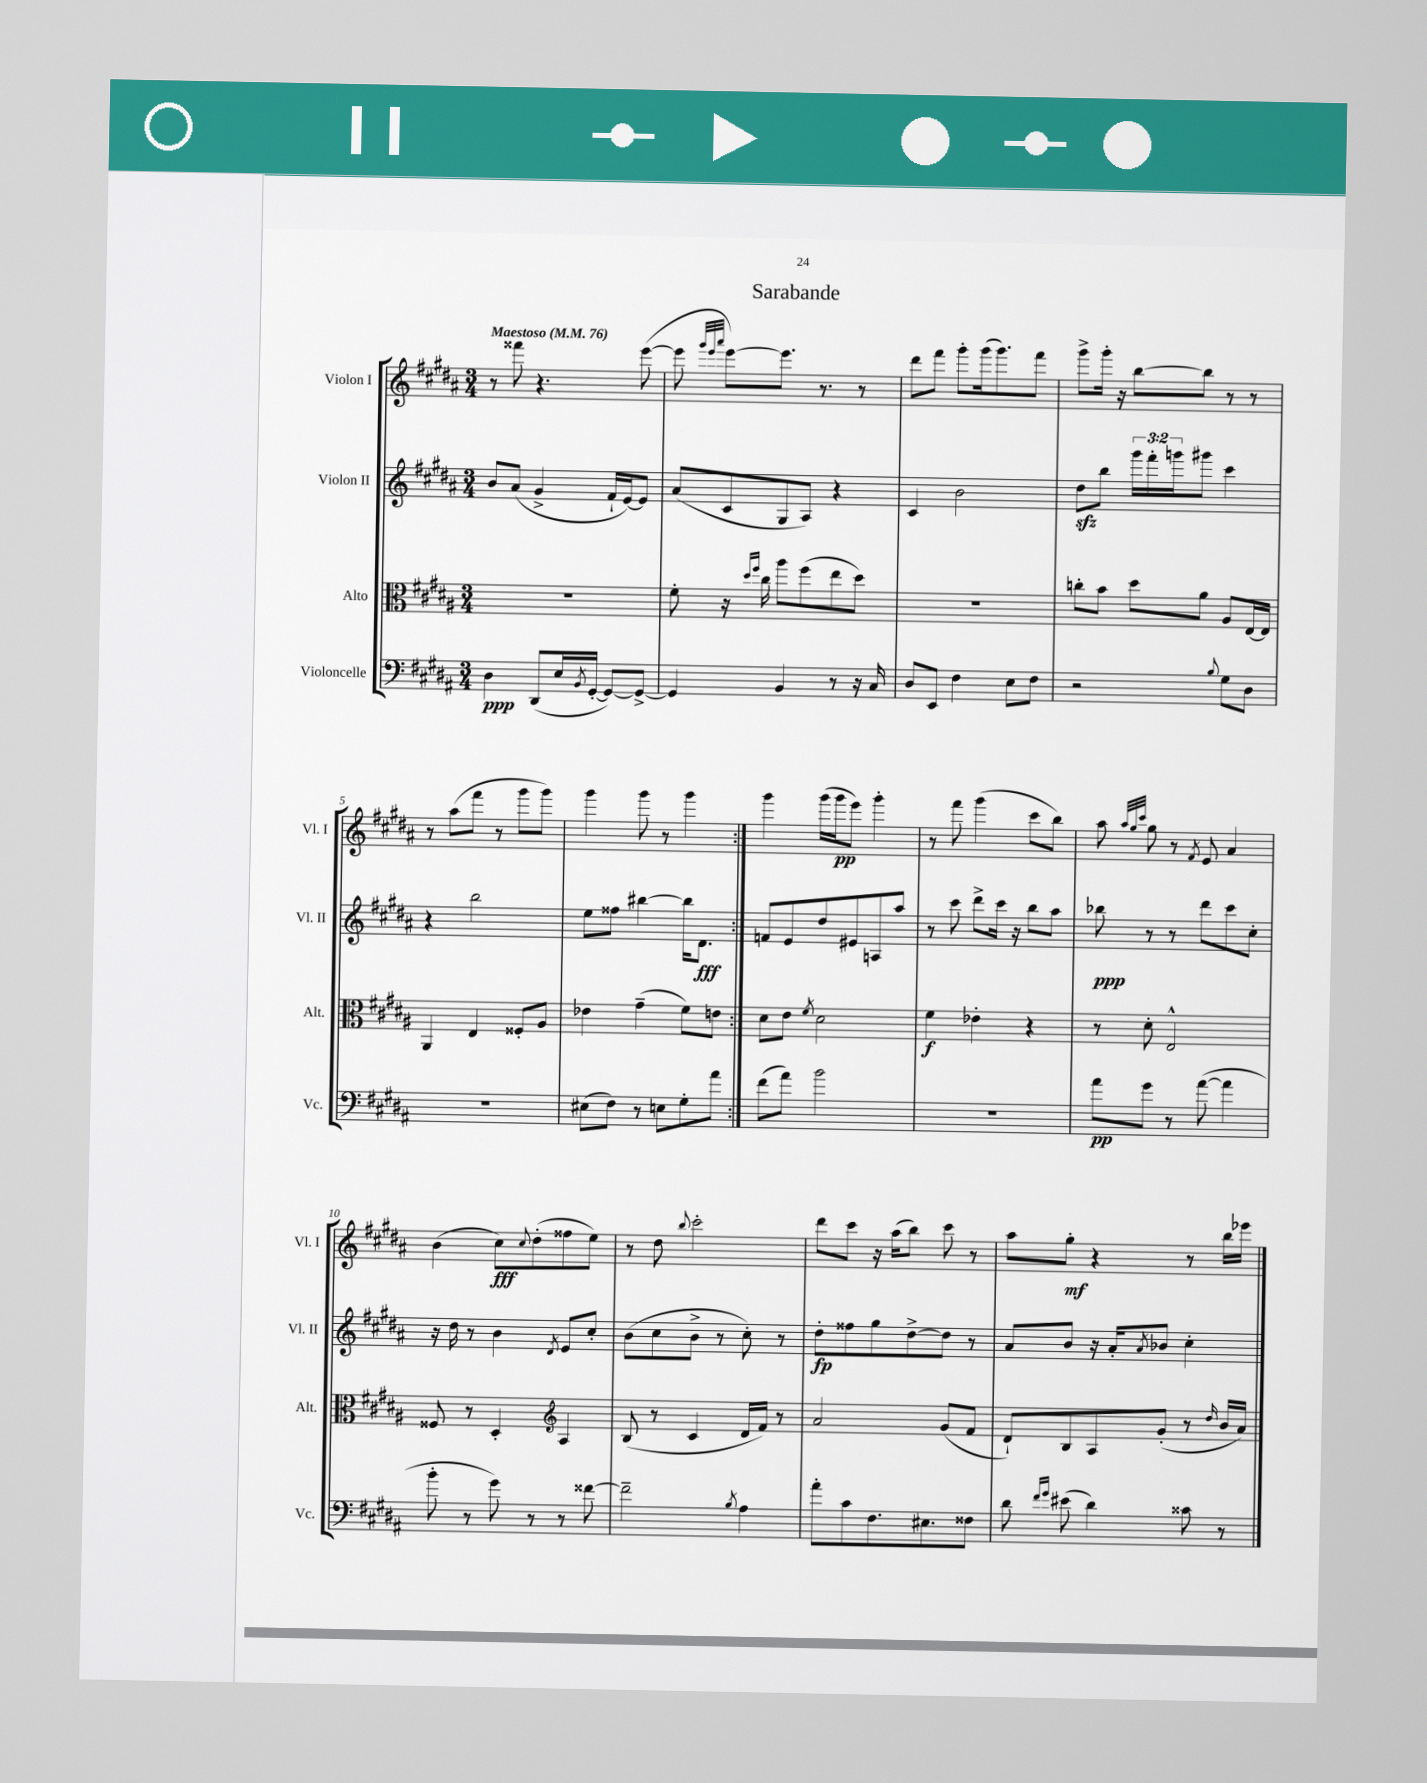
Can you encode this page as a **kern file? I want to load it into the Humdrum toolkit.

**kern	**kern	**kern	**kern
*staff4	*staff3	*staff2	*staff1
*clefF4	*clefC3	*clefG2	*clefG2
*k[f#c#g#d#a#]	*k[f#c#g#d#a#]	*k[f#c#g#d#a#]	*k[f#c#g#d#a#]
*M3/4	*M3/4	*M3/4	*M3/4
*MM76	*MM76	*MM76	*MM76
4D#	2.r	8b	8r
.	.	(8a#	8fff##
(8DD#	.	4g#^	4.r
16E	.	.	.
8qBB	.	.	.
[16GG#'	.	.	.
8GG#_)	.	16f#`	.
.	.	[16e)	.
8GG#^_	.	8e]	([8eee
=	=	=	=
4GG#]	8f#'	(8a#	8eee]
.	.	.	32qqggg#
.	.	.	32qqeee
.	.	.	32qqaaa#
.	16r	8c#	[8eee)
.	16qqdd#	.	.
.	16qqff#	.	.
.	16cc#	.	.
4BB	8aa#	8G#	8.eee]
.	(8ff#	8A#)	.
.	.	.	8.r
8r	8ee	4r	.
16r	8dd#)	.	8r
16C#	.	.	.
=	=	=	=
8D#	2.r	4c#	8ddd#
8EE	.	.	8fff#
4F#	.	2b	8ggg#'
.	.	.	(16ggg#
.	.	.	8.ggg#)
8E	.	.	.
8F#	.	.	8fff#
=	=	=	=
2r	8cc'	8dd#	8ggg#^
.	8b	8bb	16ggg#'
.	.	.	16r
.	8dd#	24ggg#	[8bb
.	.	24fff#'	.
.	.	24ggg	.
.	8a#	8ggg#	8bb]
8qqB	.	.	.
8G#	8A#	4ccc#	8r
8D#	[16E	.	8r
.	16E]	.	.
=	=	=	=
2.r	4AA#	4r	8r
.	.	.	(8aa#
.	4E	2bb	8fff#
.	.	.	8r
.	8F##'	.	8ggg#
.	8A#	.	8ggg#)
=	=	=	=
(8E#	4e-	8ee	4ggg#
8F#)	.	8ff##	.
8r	(4g#~	[4bb#	8ggg#
8E	.	.	8r
8G#'	8f#)	16bb#]	4ggg#
.	.	8.d#	.
8a#	8e	.	.
=:|!	=:|!	=:|!	=:|!
(8f#	8d#	8f	4ggg#
8a#)	8e	8e	.
.	8qf#	.	.
2b	2d#	8dd#	(16ggg#
.	.	.	16ggg#
.	.	8e#	8eee)
.	.	8A	4ggg#'
.	.	8aa#	.
=	=	=	=
2.r	4f#	8r	8r
.	.	8ccc#	8fff#
.	4e-'	8ddd#^	(4ggg#
.	.	16ccc#	.
.	.	16r	.
.	4r	8bb	8ccc#
.	.	8aa#	8bb)
=	=	=	=
8a#	8r	8bb-	8aa#
.	.	.	32qqaa#
.	.	.	32qqgg#
.	.	.	32qqccc#
8g#	8d#'	8r	8gg#
8r	2E^^	8r	8r
.	.	.	8qf#
([8a#	.	8ddd#	8e
4a#]	.	8ccc#	4a#
.	.	8cc#'	.
=	=	=	=
8b'	8F##	16r	(4b
.	.	16dd#	.
8r	8r	8r	.
8g#)	4D#'	4b	8cc#)
.	.	.	8qqcc#
8r	.	.	(8dd#'
*	*clefG2	*	*
.	.	8qd#	.
8r	4A#	8e	8ff##
[8f##	.	8cc#'	8ee)
=	=	=	=
2f##~]	(8B	(8b	8r
.	8r	8cc#	8dd#
.	.	.	8qqbb
.	4c#	8b^	2ccc#'
.	.	8r	.
8qB	.	.	.
4A#	16d#	8cc#')	.
.	16f#)	.	.
.	8r	8r	.
=	=	=	=
8a#'	2a#	8dd#'	8ddd#
8c#	.	8ff##	8ccc#
8.F#	.	8gg#	16r
.	.	.	(16aa#
.	.	[8dd#^	8bb)
8.E#	.	.	.
.	(8g#	8dd#]	8ccc#
8F##	8f#	8r	8r
=	=	=	=
8d#	8d#`)	8a#	8aa#
16qqf#	.	.	.
16qqg#	.	.	.
(8e#	8B	8b	8gg#'
4d#)	8A#	16r	4r
.	.	16a#'	.
.	.	8qa#	.
.	(8g#'	8b-	.
8c##	8r	4cc#'	8r
.	16qqdd#	.	.
8r	16b	.	16bb
.	16a#)	.	16eee-
==	==	==	==
*-	*-	*-	*-
